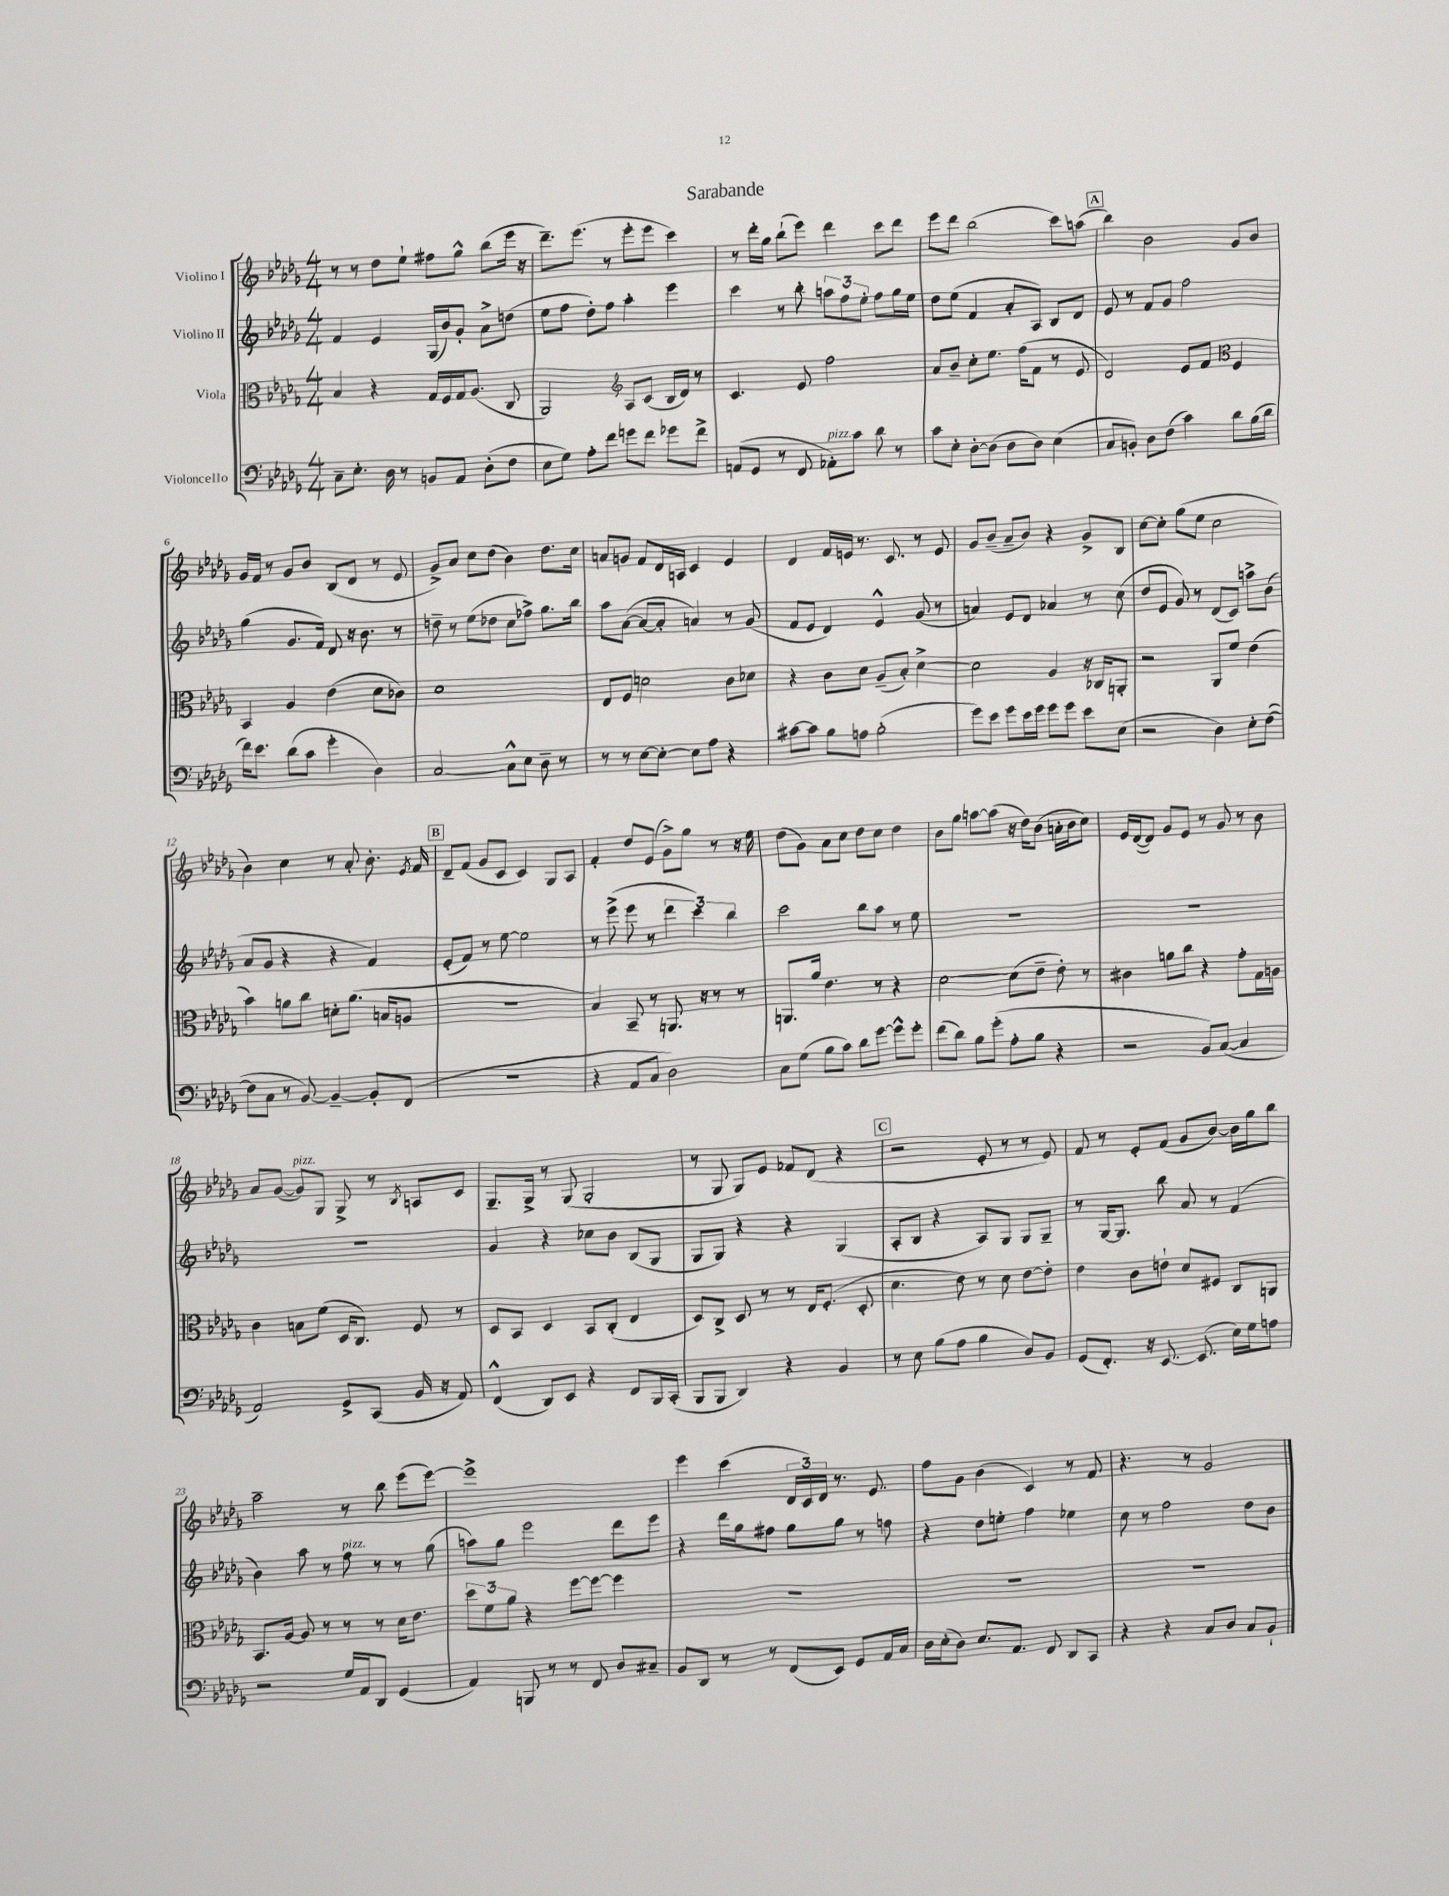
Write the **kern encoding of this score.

**kern	**kern	**kern	**kern
*staff4	*staff3	*staff2	*staff1
*clefF4	*clefC3	*clefG2	*clefG2
*k[b-e-a-d-g-]	*k[b-e-a-d-g-]	*k[b-e-a-d-g-]	*k[b-e-a-d-g-]
*M4/4	*M4/4	*M4/4	*M4/4
8C~	4B-	4f	8r
8.E-'	.	.	8r
.	4r	4e-	8dd-
16D-	.	.	.
8r	.	.	8ee-`
8BB	16G-	(16G-	8ff#
.	16F	16b-)	.
8AA-	16G-	8g-'	8gg-^^
.	(8.A-	.	.
(8D-'	.	8a-^	(8bb-
8F	8C	(8dd	16eee-
.	.	.	16r
=	=	=	=
8E-	2AA-)	8ee-	8.ddd-~)
8G-)	.	8ff	.
.	.	.	(8.eee-
8A-'	.	8dd-')	.
8f	.	8ff	8r
*	*clefG2	*	*
8g	8A-	4aa-'	8eee-'
8f	(8c	.	8eee-
8g-	16B-	4eee-	4ccc)
.	16d-)	.	.
8f^	8r	.	.
=	=	=	=
(8AA	4.c	4ccc	8r
8GG-	.	.	16ddd-'
.	.	.	16gg-
8r	.	8r	(8bb-`
8FF	8e-	8bb-'	8eee-)
8AA-')	2ff	12aa	4ddd-
.	.	12ff	.
8c	.	.	.
.	.	12ee-'	.
8d-	.	8ff	8ccc
8r	.	16gg-	8ddd-
.	.	16ee-	.
=	=	=	=
8c	8a-	8dd-	8eee-
8E-'	8b-~	(8ee-	8ddd-
[8D-'	8cc'	4f	(2bb-
(8D-]	8.ee-	.	.
8D-	.	8a-'	.
.	(16ff	.	.
8D-)	8f	8A-)	.
(4E-	8r	8B-	8ccc)
.	8e-	8d-	(8aa
=	=	=	=
8C	2d-)	8e-	4bb-)
8BB')	.	8r	.
8D-	.	8f	2b-
(8F	.	8g-	.
4c)	8e-	2ff	.
.	8f	.	.
*	*clefC3	*	*
8d-	4F	.	8g-
(16B-	.	.	8b-
16d-	.	.	.
=	=	=	=
16f)	4BB-	(4gg-	16g-
8.e-	.	.	16f
.	.	.	8r
(8d-	4A-	8.g-	8g-
8c	.	.	8b-
.	.	16f)	.
4g-'	(4e-	8d-	(8B-
.	.	16r	8d-
.	.	8.b-	.
4D-)	8d-	.	8r
.	8c-)	8r	8e-
=	=	=	=
[2C	1d-	8dd~	8g-^)
.	.	8r	8a-
.	.	(8ee-	8cc
.	.	8dd-	(8dd-
8C^^]	.	8cc	4b-)
8E-	.	8ff-^)	.
8D-~	.	8.gg-	8.dd-
8r	.	.	.
.	.	16bb-	16cc
=	=	=	=
8r	8E-	8aa-	8a
8r	8F	([8a-	8g
[8E-	2d	8a-_	8f
8E-'_	.	8a-']	16d-
.	.	.	16A
8E-]	.	4a)	4c
8A-	.	.	.
4r	8c	8r	4e-
.	8d-	(8g-	.
=	=	=	=
[8c#	4r	8f	4d-
8c#]	.	8e-	.
8B-	8c	4d-)	16f
.	.	.	16e
8A	8d-	.	8.r
(2B-'	(8A-~	4e-^^	.
.	.	.	8.c
.	8B-')	.	.
.	[4d-^	(8g-	8r
.	.	8r	8e
=	=	=	=
8g-)	2d-]	4a)	8g-
8e-	.	.	(8b-~
8g-	.	8e-	8a-~
16e-	.	8d-	8b-)
16g-	.	.	.
8g-	4A-	4a-	4r
8g-	.	.	.
8e-	16r	8r	8g-^
.	16C-	.	.
(8E-	8AA'	(8cc	8B-
=	=	=	=
2r	2r	8dd-	[8cc
.	.	8e-	8cc']
.	.	8g-)	(8gg-
.	.	8r	8ee-
4D-)	8AA-	(8d-	2cc
.	8f	8c)	.
8E-'	(4e-	8aa^	.
([8F	.	(8b-	.
=	=	=	=
8F]	4b-)	8a-	4b-)
8C	.	8g-	.
8r	8a	4r	4cc
[8BB-)	8cc	.	.
4BB-~_	8d'	4r	8r
.	(8.a	.	8a-'
8BB-']	.	4f)	8.b-'
.	16B	.	.
(8FF	8A	.	.
.	.	.	8qe-
.	.	.	16f
=	=	=	=
1r	1r	(8e-'	8d-~
.	.	8f)	(8f
.	.	8r	8g-
.	.	[8ee-	8c
.	.	2ee-]	4c)
.	.	.	8G-
.	.	.	8A-
=	=	=	=
4r	4B-)	8r	4f'
.	.	(8eee-^	.
8AA-	8BB-~	8eee-	8dd-
8C	8r	8r	(8e-
2D-)	8.AA	6ddd-	8g-^)
.	.	.	8gg-
.	.	6ccc)	.
.	16r	.	.
.	8r	.	8r
.	.	6bb-	.
.	8r	.	16r
.	.	.	16ee-
=	=	=	=
8C	8.AA	2ccc	(8dd-
(8G-	.	.	8g-)
.	16a-	.	.
8B-	4.e-	.	8a-
8c)	.	.	8cc
8d-	.	8bb-	8dd-
[8g-	8r	8aa-	8cc
8g-^^]	4r	8r	4dd-
8g-'	.	8ee-	.
=	=	=	=
(8f	[2d-	1r	8b-
8d-)	.	.	8gg-
8B-	.	.	[8aa
(8g-'	.	.	(8aa]
8A-'	(8d-]	.	16r
.	.	.	16dd-)
8B-	8e-~	.	(8b-
4r	8e-')	.	16a'
.	.	.	16b-
.	8r	.	8cc)
=	=	=	=
2r	4c#	1r	16e-
.	.	.	([16d-
.	.	.	8d-])
.	8a	.	8g-
.	8cc	.	8e-
8BB-)	4r	.	8r
([8C	.	.	8g-
4C]	8g-'	.	8r
.	16G-	.	8b-
.	16A	.	.
=	=	=	=
2AA-)	4c	1r	8a-
.	.	.	([8g-
.	8B	.	8g-])
.	(8f	.	8G-
8GG-^	16D-	.	8G-^
.	8.C)	.	.
(8CC	.	.	8r
.	.	.	8qB-
16BB-	8F	.	8A
16r	.	.	.
8AA-)	8r	.	8c
=	=	=	=
(4FF^^	8D-	4g-	8.G-~
.	8BB-	.	.
.	.	.	16G-^
8DD-)	4D-	4r	8r
8EE-	.	.	(8G-
4r	8BB-	8cc-	2G-'
.	(8C'	8b-	.
8FF	4E-	(8B-	.
16BBB-	.	8G-	.
(16CC'	.	.	.
=	=	=	=
8BBB-	8D-)	8G-	8r
8BBB-	8C^	8G-)	8G-
4DD-)	8D-	4r	8G-)
.	8r	.	8e-
4r	8r	4r	8f-
.	16E-	.	(8d-
.	(8.F'	.	.
4BB-	.	(4G-	4r
.	8D-'	.	.
=	=	=	=
8r	4.d-	8A-'	2r
8E-	.	8B-	.
(8B-	.	4r	.
8A-	8e-)	.	.
4B-	8r	8A-)	8e-'
.	8d-	8G-	8r
8D-)	[8e-	8G-	8r
8BB-	8e-']	8G-~	8e-)
=	=	=	=
(8GG-	4e-	8r	8f
8.FF')	.	[16G-	8r
.	.	8.G-]	.
.	8c	.	8e-'
16r	.	.	.
[8.EE-	8e`	8bb-	(8f
.	8d-	8a-	8g-
(8.EE-]	.	.	.
.	8F#	8r	[8b-)
16E-)	8C	(4f	16b-]
16G-	.	.	16gg-
8A	8AA	.	8bb-
=	=	=	=
2r	8.BB-	4b-)	2aa-~
.	[16A-	.	.
.	8A-]	8aa-	.
.	8r	8r	.
16G-	8r	8ff	8r
16AA-	.	.	.
8DD-	8r	8r	8bb-
(4GG-	16d-	8r	(8eee-
.	8.e-	.	.
.	.	(8gg-	[8eee-)
=	=	=	=
4AA-)	12dd-	8aa)	1eee-^]
.	12f	.	.
.	.	8gg-	.
.	12a-	.	.
8BBB	4r	2eee-	.
8r	.	.	.
8r	[8ff	.	.
8FF	8ff_	.	.
8D-	4ff]	8ddd-	.
8C#~	.	8eee-	.
=	=	=	=
8BB-	1r	4r	4eee-
8DD-	.	.	.
8r	.	16ddd-	(4ccc
.	.	16gg-	.
8r	.	8ff#	.
(8FF	.	8gg-	24d-
.	.	.	24c)
.	.	.	24d-
8EE-)	.	8gg-	8.r
8GG-	.	8r	.
.	.	.	8.e-
16AA-	.	8ff	.
16C	.	.	.
=	=	=	=
16D-	1r	4r	8ff
(16E-'	.	.	.
8D-)	.	.	8g-
8.E-	.	8dd-	(4b-
.	.	8ee'	.
8.AA-	.	.	.
.	.	4ff	4c)
8FF	.	.	.
8DD-	.	4ee-	8r
8CC	.	.	8f
=	=	=	=
4r	1r	8cc	4.r
.	.	8r	.
4r	.	2ff	.
.	.	.	8r
8C	.	.	2g-
8D-	.	.	.
8C	.	8dd-	.
8BB-`	.	8b-	.
==	==	==	==
*-	*-	*-	*-
